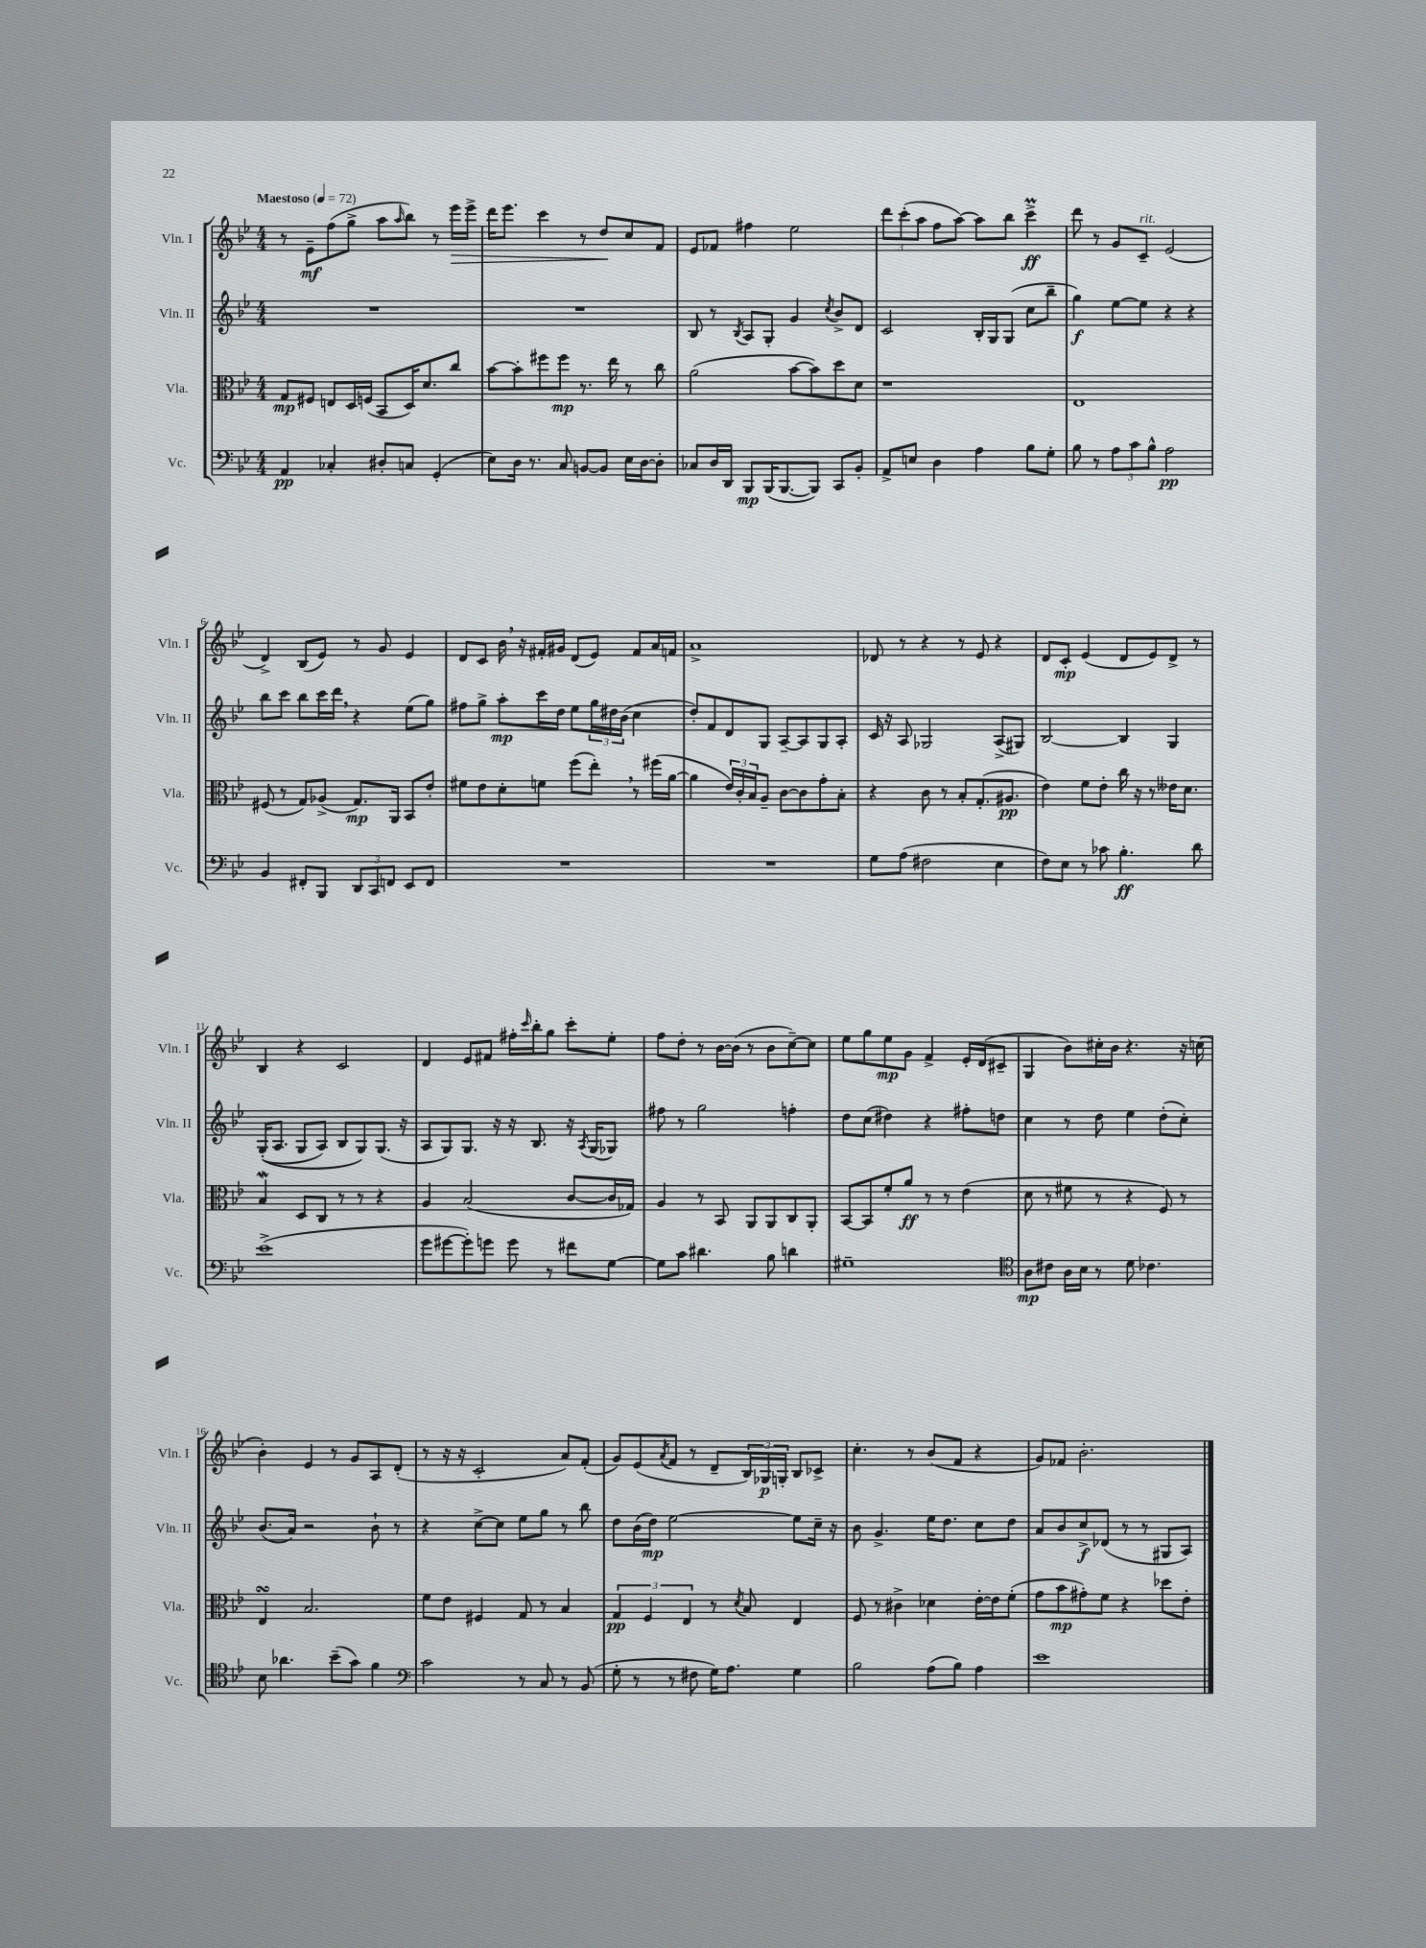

**kern	**dynam	**kern	**dynam	**kern	**dynam	**kern	**dynam
*part4	*part4	*part3	*part3	*part2	*part2	*part1	*part1
*staff4	*staff4	*staff3	*staff3	*staff2	*staff2	*staff1	*staff1
*I"Vc.	*	*I"Vla.	*	*I"Vln. II	*	*I"Vln. I	*
*I'Vc.	*	*I'Vla.	*	*I'Vln. II	*	*I'Vln. I	*
*clefF4	*	*clefC3	*	*clefG2	*	*clefG2	*
*k[b-e-]	*	*k[b-e-]	*	*k[b-e-]	*	*k[b-e-]	*
*M4/4	*	*M4/4	*	*M4/4	*	*M4/4	*
*MM72	*	*MM72	*	*MM72	*	*MM72	*
=1	=1	=1	=1	=1	=1	=1	=1
!	!	!	!	!	!	!LO:TX:a:B:t=Maestoso	!
4AA/	pp	8G/L	mp	1r	.	8r	.
.	.	8F#X/J	.	.	.	8e-~\L	mf
4C-X'/	.	8En/L	.	.	.	(8ff\	.
.	.	16D/L	.	.	.	8gg^\J	.
.	.	(16Fn/JJ	.	.	.	.	.
8D#X'/L	.	8BB-/L	.	.	.	8aa\L	.
.	.	.	.	.	.	16qqaa/	.
8Cn/J	.	16D/K)	.	.	.	8bb-\J)	.
.	.	8.d/	.	.	.	.	.
(4GG'/	.	.	.	.	.	8r	.
!	!	!	!	!	!	!	!LO:HP:b
.	.	8cc/J	.	.	.	16eee-\LL	>
.	.	.	.	.	.	16eee-^\JJ	.
=2	=2	=2	=2	=2	=2	=2	=2
8E-\L)	.	[8b-\L	.	1r	.	16ddd\KL	.
.	.	.	.	.	.	8.eee-\J	.
16D\Jk	.	8b-'\]	.	.	.	.	.
8.r	.	.	.	.	.	.	.
.	.	8ff#X\	.	.	.	4ccc\	.
8C/	.	8ff#\J	mp	.	.	.	.
[8BBn/L	.	8.r	.	.	.	8r	.
8BB/J]	.	.	.	.	.	8dd/L	.
.	.	16ee-\	.	.	.	.	.
16E-\LL	.	8r	.	.	.	8cc/	]
[16D\J	.	.	.	.	.	.	.
8D'\J]	.	8cc\	.	.	.	8f/J	.
=3	=3	=3	=3	=3	=3	=3	=3
8C-X/L	.	(2a\	.	8B-/	.	8e-/L	.
16D/L	.	.	.	8r	.	8f-X/J	.
16DD/JJ	.	.	.	.	.	.	.
.	.	.	.	8qB-/	.	.	.
8BBB-/L	mp	.	.	8A/L	.	4ff#X\	.
(16BBB-/K	.	.	.	8G'/J	.	.	.
[8.BBB-/	.	.	.	.	.	.	.
.	.	[8b-\L	.	4g/	.	2ee-\	.
8BBB-/J])	.	8b-\])	.	.	.	.	.
.	.	.	.	8qcc/	.	.	.
8CC/L	.	8dd\	.	8b-^/L	.	.	.
8BB-'/J	.	8d\J	.	8d/J	.	.	.
=4	=4	=4	=4	=4	=4	=4	=4
8AA^/L	.	1r	.	2c/	.	12ddd\L	.
.	.	.	.	.	.	(12ccc'\	.
8En/J	.	.	.	.	.	.	.
.	.	.	.	.	.	12aa\J	.
4D\	.	.	.	.	.	8ff\L	.
.	.	.	.	.	.	[8aa\J)	.
4A\	.	.	.	16B-'/LL	.	8aa\L]	.
.	.	.	.	16G/J	.	.	.
.	.	.	.	(8G/J	.	8bb-\J	.
8B-\L	.	.	.	8cc\L	.	4cccM^\	ff
8G'\J	.	.	.	8bb-~\J	.	.	.
=5	=5	=5	=5	=5	=5	=5	=5
8B-\	.	1E-	.	4gg\)	f	8ddd\	.
8r	.	.	.	.	.	8r	.
12A\L	.	.	.	[8ee-\L	.	8g/L	.
12c\	.	.	.	.	.	.	.
!	!	!	!	!	!	!LO:TX:a:i:t=rit.	!
.	.	.	.	8ee-\J]	.	8c~/J	.
12B-^^\J	.	.	.	.	.	.	.
2A\	pp	.	.	4r	.	(2e-/	.
.	.	.	.	4r	.	.	.
!!LO:LB:g=z
=6	=6	=6	=6	=6	=6	=6	=6
4BB-/	.	(8F#X/	.	8bb-\L	.	4d^/)	.
.	.	8r	.	8ccc\J	.	.	.
8FF#X'/L	.	8G/L)	.	8bb-\L	.	(8B-/L	.
8BBB-/J	.	(8A-X^/J	.	16ccc\L	.	8e-/J)	.
.	.	.	.	16ddd,\JJ	.	.	.
12DD/L	.	8.G/L)	mp	4r	.	8r	.
12CC/	.	.	.	.	.	.	.
.	.	.	.	.	.	8g/	.
12FFn/J	.	.	.	.	.	.	.
.	.	16AA/Jk	.	.	.	.	.
8EE-/L	.	8BB-/L	.	(8ee-\L	.	4e-/	.
8FF/J	.	8e-'/J	.	8gg\J)	.	.	.
=7	=7	=7	=7	=7	=7	=7	=7
1r	.	8f#X\L	.	8ff#X\L	.	8d/L	.
.	.	8e-\	.	8gg^\J	.	8c/J	.
.	.	8d'\	.	8aa'\L	mp	16b-,\	.
.	.	.	.	.	.	16r	.
.	.	8fn\J	.	16ccc\L	.	16f#X'/LL	.
.	.	.	.	16dd\JJ	.	16g#X/JJ	.
.	.	(8ff\L	.	8ee-\L	.	(8d/L	.
.	.	8ee-',\J)	.	24gg\L	.	8e-/J)	.
.	.	.	.	24dd#X\	.	.	.
.	.	.	.	(24b-\JJ	.	.	.
.	.	8r	.	4cc\	.	8f#/L	.
.	.	(16ff#X\LL	.	.	.	16a/L	.
.	.	[16a\JJ	.	.	.	16fn/JJ	.
=8	=8	=8	=8	=8	=8	=8	=8
1r	.	4a\]	.	8dd'/L)	.	1a^	.
.	.	.	.	8f/	.	.	.
.	.	24e-/LL)	.	8d/	.	.	.
.	.	24c'/	.	.	.	.	.
.	.	24B-/J	.	.	.	.	.
.	.	8A~/J	.	8G/J	.	.	.
.	.	[8c\L	.	[8A~/L	.	.	.
.	.	8c\]	.	8A/]	.	.	.
.	.	8g'\	.	8G/	.	.	.
.	.	8B-'\J	.	8A'/J	.	.	.
=9	=9	=9	=9	=9	=9	=9	=9
8G\L	.	4r	.	16c/	.	8d-X/	.
.	.	.	.	16r	.	.	.
(8A\J	.	.	.	8A/	.	8r	.
2F#X\	.	8c\	.	2G-X/	.	4r	.
.	.	8r	.	.	.	.	.
.	.	8B-'/L	.	.	.	8r	.
.	.	(8.G'/	.	.	.	8e-/	.
4E-\	.	.	.	(8A^/L	.	4r	.
.	.	8.A#X/J	pp	.	.	.	.
.	.	.	.	8G#X/J)	.	.	.
=10	=10	=10	=10	=10	=10	=10	=10
8F\L)	.	4e-\)	.	[2B-/	.	8d/L	.
8E-\J	.	.	.	.	.	8c'/J	mp
8r	.	8f\L	.	.	.	(4e-/	.
8c-X\	.	8e-'\J	.	.	.	.	.
4.B-'\	ff	16cc\	.	4B-/]	.	8d/L	.
.	.	16r	.	.	.	.	.
.	.	8r	.	.	.	8e-/)	.
.	.	16e--X\KL	.	4G/	.	8d^/J	.
.	.	8.d\J	.	.	.	.	.
8d\	.	.	.	.	.	8r	.
!!LO:LB:g=z
=11	=11	=11	=11	=11	=11	=11	=11
(1e-^	.	4B-w/	.	((16G'/KL	.	4B-/	.
.	.	.	.	8.A/J	.	.	.
.	.	8D/L	.	8G/L	.	4r	.
.	.	8C/J	.	8A/J)	.	.	.
.	.	8r	.	8B-/L	.	2c/	.
.	.	8r	.	8G/)	.	.	.
.	.	4r	.	(8.G/J	.	.	.
.	.	.	.	16r	.	.	.
=12	=12	=12	=12	=12	=12	=12	=12
8g\L	.	4A/	.	8A/L	.	4d/	.
[8g#X\	.	.	.	8G/)	.	.	.
8g#'\])	.	(2B-/	.	8.G/J	.	8e-/L	.
8gn\J	.	.	.	.	.	8f#X/J	.
.	.	.	.	16r	.	.	.
8g\	.	.	.	16r	.	16ff#X'\LL	.
.	.	.	.	.	.	16qqccc/	.
.	.	.	.	8.B-/	.	16bb-'\J	.
8r	.	.	.	.	.	8gg\J	.
8f#X\L	.	[8c/L	.	16r	.	8ccc'\L	.
.	.	.	.	8qA/	.	.	.
.	.	.	.	(16G/KL	.	.	.
[8G\J	.	16c/L]	.	8G-X/J)	.	8ee-'\J	.
.	.	16G-X/JJ)	.	.	.	.	.
=13	=13	=13	=13	=13	=13	=13	=13
8G\L]	.	4A/	.	8ff#X\	.	8ff\L	.
8c\J	.	.	.	8r	.	8dd'\J	.
4.d#X\	.	8r	.	2gg\	.	8r	.
.	.	8BB-/	.	.	.	[16b-\LL	.
.	.	.	.	.	.	(16b-\JJ]	.
.	.	8AA/L	.	.	.	8r	.
8B-\	.	8AA/	.	.	.	8b-\L	.
4dn\	.	8C/	.	4ffn'\	.	[8cc~\)	.
.	.	8AA'/J	.	.	.	8cc\J]	.
=14	=14	=14	=14	=14	=14	=14	=14
1G#X~	.	[8BB-/L	.	8dd\L	.	8ee-\L	.
.	.	8BB-/]	.	(8cc\J	.	8gg\	.
.	.	8f'/	.	4dd#X\)	.	8ee-\	mp
.	.	8a/J	ff	.	.	8g\J	.
.	.	8r	.	4r	.	4f^/	.
.	.	8r	.	.	.	.	.
.	.	(4e-\	.	8ff#X'\L	.	16e-'/LL	.
.	.	.	.	.	.	(16d/J	.
.	.	.	.	8ddn\J	.	8c#X~/J	.
=15	=15	=15	=15	=15	=15	=15	=15
*clefC4	*	*	*	*	*	*	*
8A\L	mp	8d\	.	4cc\	.	4G/	.
8c#X\J	.	8r	.	.	.	.	.
16A\LL	.	8f#X\	.	8r	.	8b-\L)	.
16B-\JJ	.	.	.	.	.	.	.
8r	.	8r	.	8dd\	.	16cc#X'\L	.
.	.	.	.	.	.	16b-\JJ	.
8d\	.	4r	.	4ee-\	.	4.r	.
4.c-X\	.	.	.	.	.	.	.
.	.	8F/)	.	(8dd'\L	.	.	.
.	.	8r	.	8cc'\J)	.	16r	.
.	.	.	.	.	.	(16ccn\	.
!!LO:LB:g=z
=16	=16	=16	=16	=16	=16	=16	=16
8B-\	.	4E-sSSs/	.	(8.b-/L	.	4b-'\)	.
4.a-X\	.	.	.	.	.	.	.
.	.	.	.	16a/Jk)	.	.	.
.	.	2.B-/	.	2r	.	4e-/	.
(8b-~\L	.	.	.	.	.	8r	.
8g\J)	.	.	.	.	.	8g/L	.
4f\	.	.	.	8b-`\	.	8A/	.
.	.	.	.	8r	.	(8d'/J	.
=17	=17	=17	=17	=17	=17	=17	=17
*clefF4	*	*	*	*	*	*	*
2c\	.	8f\L	.	4r	.	8r	.
.	.	8e-\J	.	.	.	16r	.
.	.	.	.	.	.	16r	.
.	.	4F#X/	.	[8cc^\L	.	2c'/	.
.	.	.	.	8cc\J]	.	.	.
8r	.	8G/	.	8ee-\L	.	.	.
8C/	.	8r	.	8gg\J	.	.	.
8r	.	4B-/	.	8r	.	8a/L)	.
(8BB-/	.	.	.	8bb-\	.	(8f'/J	.
=18	=18	=18	=18	=18	=18	=18	=18
8G'\	.	6G/	pp	8dd\L	.	8g/L)	.
8r	.	.	.	(16b-\L	.	(8e-/	.
.	.	6F/	.	.	.	.	.
.	.	.	.	16dd\JJ)	mp	.	.
.	.	.	.	.	.	8qa/	.
8r	.	.	.	[2ee-\	.	8f/J	.
.	.	6E-/	.	.	.	.	.
8F#X\	.	.	.	.	.	8r	.
16G\KL)	.	8r	.	.	.	8d~/L	.
8.A\J	.	.	.	.	.	.	.
.	.	8qd/	.	.	.	.	.
.	.	8B-/	.	.	.	24B-/L)	.
.	.	.	.	.	.	24G-X/	p
.	.	.	.	.	.	24Gn'/JJ	.
4G\	.	4E-/	.	8ee-\L]	.	8B-/L	.
.	.	.	.	16cc~\Jk	.	8c-X^/J	.
.	.	.	.	16r	.	.	.
=19	=19	=19	=19	=19	=19	=19	=19
2B-\	.	8F/	.	8b-\	.	4.cc'\	.
.	.	8r	.	4.g^/	.	.	.
.	.	4c#X^\	.	.	.	.	.
.	.	.	.	.	.	8r	.
(8A\L	.	4d-X\	.	16ee-\KL	.	(8b-/L	.
.	.	.	.	8.dd\J	.	.	.
8B-\J)	.	.	.	.	.	8f/J	.
4A\	.	[16e-'\LL	.	8cc\L	.	4r	.
.	.	16e-\J]	.	.	.	.	.
.	.	(8f'\J	.	8dd\J	.	.	.
=20	=20	=20	=20	=20	=20	=20	=20
1e-	.	8g\L	.	8a/L	.	8g/L)	.
.	.	8b-\	mp	8b-/	.	8f-X/J	.
.	.	8g#X'\)	.	8cc^/	f	2.b-'\	.
.	.	8f\J	.	(8d-X/J	.	.	.
.	.	4r	.	8r	.	.	.
.	.	.	.	8r	.	.	.
.	.	8dd-X\L	.	8G#X/L	.	.	.
.	.	8e-'\J	.	8A/J)	.	.	.
==	==	==	==	==	==	==	==
*-	*-	*-	*-	*-	*-	*-	*-
